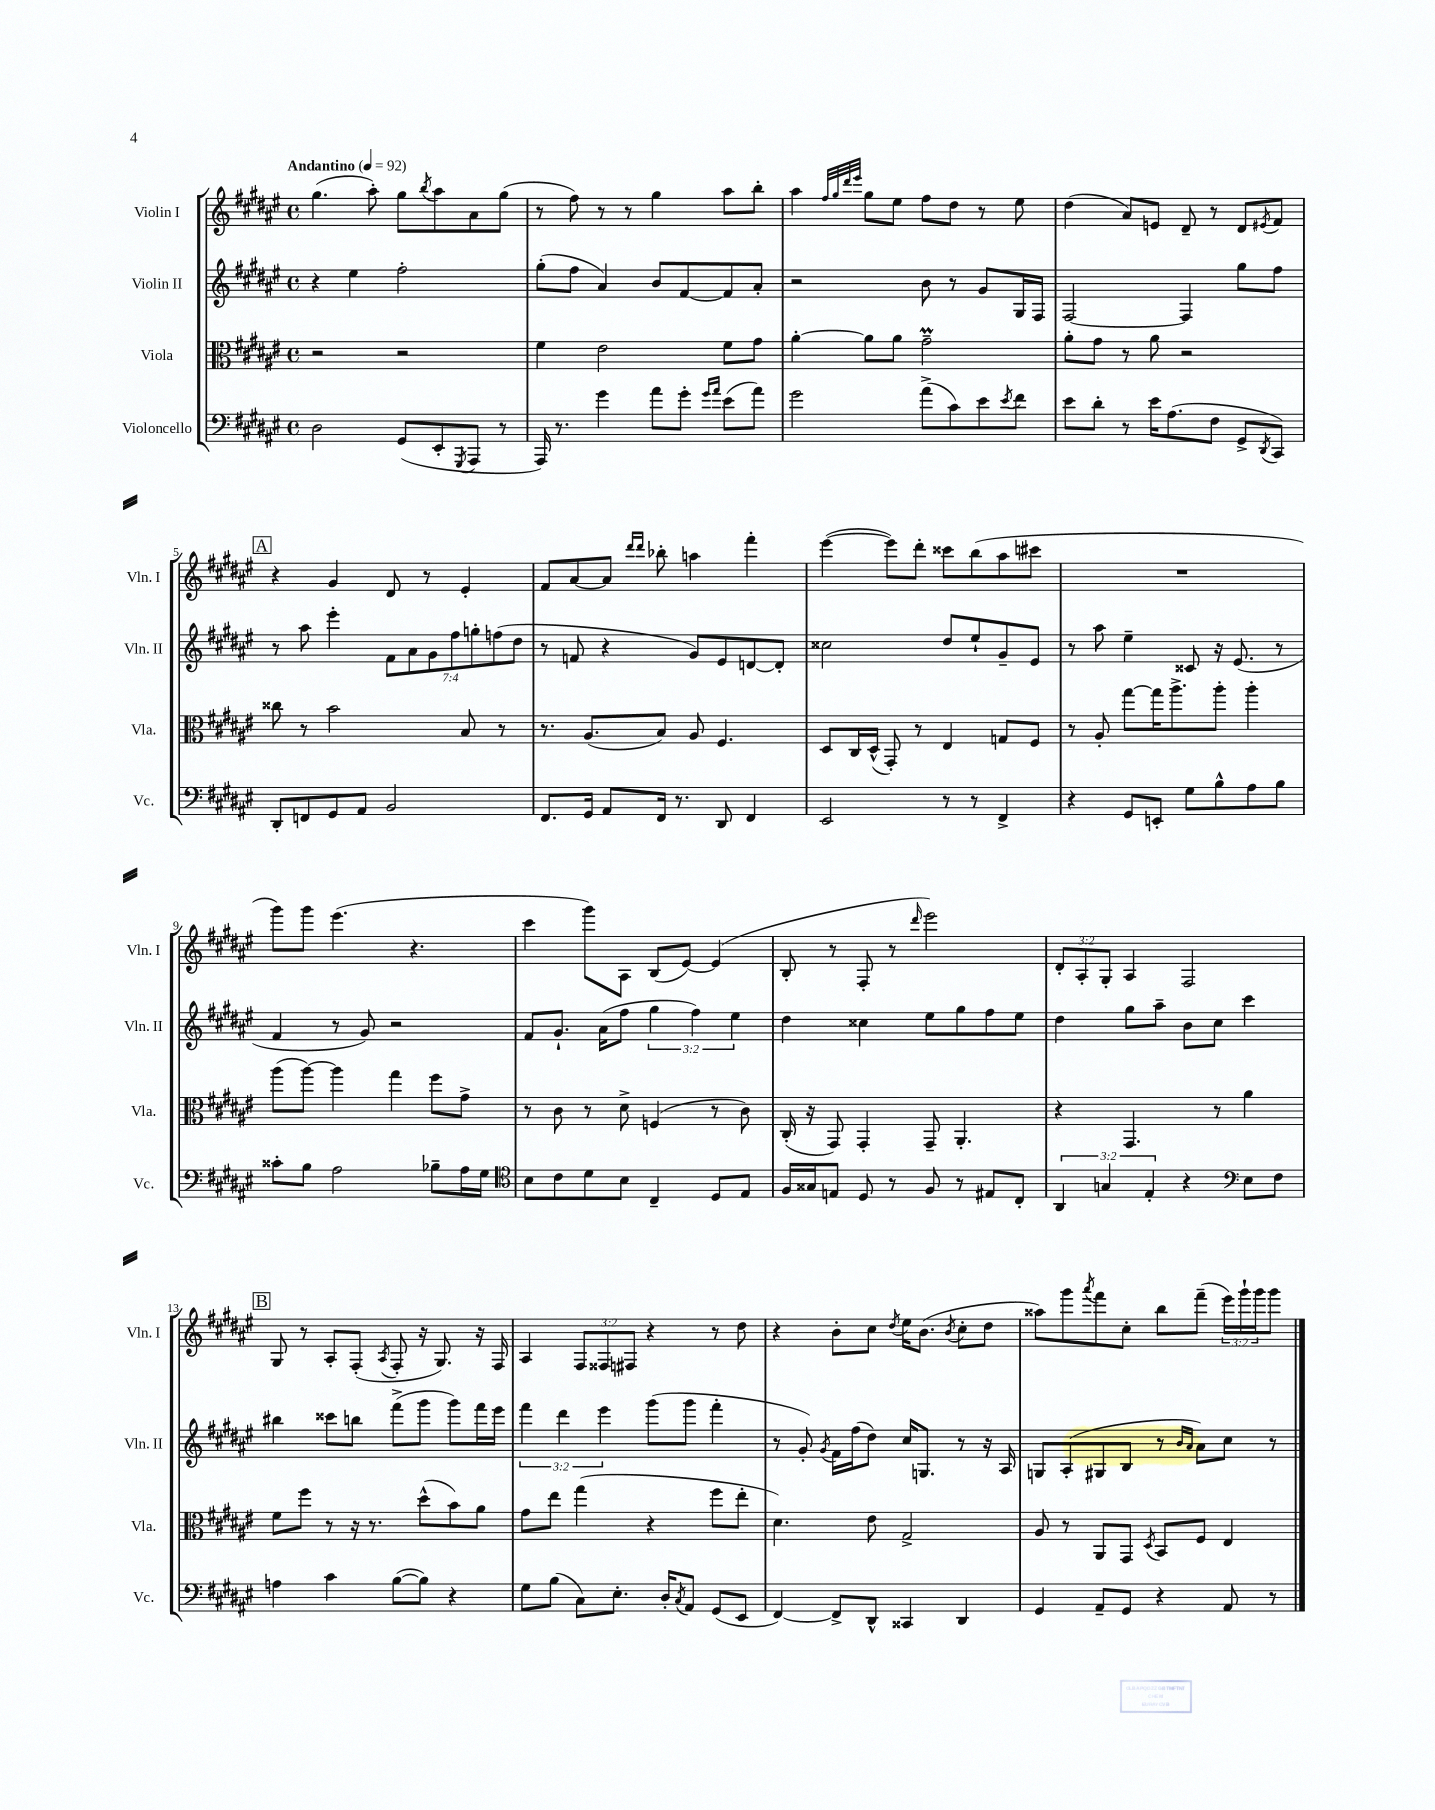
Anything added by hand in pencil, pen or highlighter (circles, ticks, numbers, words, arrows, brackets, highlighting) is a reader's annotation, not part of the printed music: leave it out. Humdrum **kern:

**kern	**kern	**kern	**kern
*part4	*part3	*part2	*part1
*staff4	*staff3	*staff2	*staff1
*I"Violoncello	*I"Viola	*I"Violin II	*I"Violin I
*I'Vc.	*I'Vla.	*I'Vln. II	*I'Vln. I
*clefF4	*clefC3	*clefG2	*clefG2
*k[f#c#g#d#a#e#]	*k[f#c#g#d#a#e#]	*k[f#c#g#d#a#e#]	*k[f#c#g#d#a#e#]
*M4/4	*M4/4	*M4/4	*M4/4
*met(c)	*met(c)	*met(c)	*met(c)
*MM92	*MM92	*MM92	*MM92
=1	=1	=1	=1
!	!	!	!LO:TX:a:B:t=Andantino
2D#\	2r	4r	(4.gg#\
.	.	4ee#\	.
.	.	.	8aa#'\)
(8GG#/L	2r	2ff#'\	8gg#\L
.	.	.	8qbb/
8EE#'/	.	.	8aa#\
8qGGG#/	.	.	.
8AAA#/J	.	.	8a#\
8r	.	.	(8gg#\J
=2	=2	=2	=2
16AAA#/)	4f#\	(8gg#'\L	8r
8.r	.	.	.
.	.	8ff#\J	8ff#\)
4g#\	2e#\	4a#/)	8r
.	.	.	8r
8a#\L	.	8b/L	4gg#\
8g#'\J	.	[8f#/	.
16qqg#/LL	.	.	.
16qqa#/JJ	.	.	.
(8e#\L	8f#\L	8f#/]	8aa#\L
8a#\J)	8g#\J	8a#'/J	8bb'\J
=3	=3	=3	=3
2g#\	[4a#'\	2r	4aa#\
.	.	.	32qqff#/LLL
.	.	.	32qqgg#/
.	.	.	32qqddd#/
.	.	.	32qqeee#/JJJ
.	8a#\L]	.	8gg#\L
.	8a#\J	.	8ee#\J
(8a#^\L	2g#M~\	8b\	8ff#\L
8c#\)	.	8r	8dd#\J
8e#\	.	8g#/L	8r
8qe#/	.	.	.
8f#\J	.	16G#/L	8ee#\
.	.	16F#/JJ	.
=4	=4	=4	=4
8e#\L	8a#'\L	[2F#/	(4dd#\
8d#'\J	8g#\J	.	.
8r	8r	.	8a#/L)
16e#\KL	8a#\	.	8en/J
(8.A#\	.	.	.
.	2r	4F#/]	8d#~/
8F#\J	.	.	8r
8GG#^/L	.	8gg#\L	8d#/L
8qDD#/	.	.	8qe#X/
8CC#/J)	.	8ff#\J	8f#/J
!!LO:LB:g=z
!!LO:REH:place=s1:t=A
=5	=5	=5	=5
8DD#'/L	8cc##X\	8r	4r
8FFn/	8r	8aa#\	.
8GG#/	2b\	4eee#'\	4g#/
8AA#/J	.	.	.
2BB/	.	14f#\L	8d#/
.	.	14a#\	.
.	.	.	8r
.	.	14g#\	.
.	.	14ff#\	.
.	8B/	.	4e#'/
.	.	14ggn'\	.
.	.	(14ffn\	.
.	8r	.	.
.	.	14dd#\J	.
=6	=6	=6	=6
8.FF#/L	8.r	8r	8f#/L
.	.	8fn/	[8a#/
16GG#/Jk	(8.A#/L	.	.
8AA#/L	.	4r	8a#/J]
.	.	.	16qqddd#/LL
.	.	.	16qqddd#/JJ
16FF#/Jk	8B/J)	.	8bb-X'\
8.r	.	.	.
.	8A#/	8g#/L)	4aan\
8DD#/	4.F#/	8e#/	.
4FF#/	.	[8dn/	4fff#'\
.	.	8d'/J]	.
=7	=7	=7	=7
2EE#/	8D#/L	2cc##X\	([4eee#\
.	16C#/L	.	.
.	(16D#^^/JJ	.	.
.	8GG#'/)	.	8eee#\L])
.	8r	.	8ddd#'\J
8r	4E#/	8dd#/L	8ccc##X\L
8r	.	8ee#`/	(8bb\
4FF#^/	8Gn/L	8g#~/	8aa#\
.	8F#/J	8e#/J	8ccc#X\J
=8	=8	=8	=8
4r	8r	8r	1r
.	8A#'/	8aa#\	.
8GG#/L	[8gg#\L	4ee#~\	.
8EEn'/J	16gg#\K]	.	.
.	8.aa#^\	.	.
8G#\L	.	8c##X/	.
8B^^\	8aa#'\J	16r	.
.	.	(8.e#/	.
8A#\	4aa#'\	.	.
8B\J	.	8r	.
!!LO:LB:g=z
=9	=9	=9	=9
8c##X'\L	(8aa#\L	4f#/	8ggg#\L)
8B\J	[8aa#\J)	.	8ggg#\J
2A#\	4aa#\]	8r	(4.eee#\
.	.	8g#/)	.
.	4gg#\	2r	.
.	.	.	4.r
8B-X~\L	8ff#\L	.	.
16A#\L	8g#^\J	.	.
16G#\JJ	.	.	.
=10	=10	=10	=10
*clefC4	*	*	*
8B\L	8r	8f#/L	4ccc#\
8c#\	8c#\	8.g#`/J	.
8d#\	8r	.	8ggg#\L)
.	.	(16a#\KL	.
8B\J	8d#^\	8ff#\J	8A#\J
4C#~/	(4Fn/	6gg#\	(8B/L
.	.	.	[8e#/J)
.	.	6ff#\)	.
8D#/L	8r	.	(4e#/]
.	.	6ee#\	.
8E#/J	8c#\)	.	.
=11	=11	=11	=11
16F#/LL	(16C#'/	4dd#\	8B'/
16G##X/J	16r	.	.
8En/J	8GG#/)	.	8r
8D#/	4GG#'/	4cc##X\	8F#'/
8r	.	.	8r
.	.	.	16qqddd#/
8F#/	8GG#~/	8ee#\L	2eee#\)
8r	4.AA#'/	8gg#\	.
8E#X/L	.	8ff#\	.
8C#'/J	.	8ee#\J	.
=12	=12	=12	=12
6AA#/	4r	4dd#\	12d#'/L
.	.	.	12A#'/
6Gn/	.	.	12G#'/J
.	4.GG#/	8gg#\L	4A#/
6E#'/	.	.	.
.	.	8aa#~\J	.
4r	.	8b\L	2F#/
.	8r	8cc#\J	.
*clefF4	*	*	*
8E#\L	4a#\	4ccc#\	.
8F#\J	.	.	.
!!LO:LB:g=z
!!LO:REH:place=s1:t=B
=13	=13	=13	=13
4An\	8f#\L	4bb#X\	8G#/
.	8ff#\J	.	8r
4c#\	8r	8ccc##X\L	8A#'/L
.	16r	8bbn\J	(8F#'/J
.	8.r	.	.
.	.	.	8qA#/
([8B\L	.	(8fff#^\L	8F#'/
8B\J])	(8dd#^^\L	8ggg#\J	16r
.	.	.	8.G#/)
4r	8b\)	8ggg#\L)	.
.	8a#\J	16fff#\L	16r
.	.	16eee#\JJ	16F#/
=14	=14	=14	=14
8G#\L	8g#\L	6fff#\	4A#/
(8B\J	8ee#\J	.	.
.	.	6ddd#\	.
8C#\L)	(4gg#\	.	12F#/L
.	.	6eee#\	12F##X/
8.E#'\J	.	.	.
.	.	.	12F#X/J
.	4r	(8ggg#\L	4r
16D#'/KL	.	.	.
8qC#/	.	.	.
8AA#/J	.	8ggg#\J	.
(8GG#/L	8ff#\L	4fff#'\	8r
8EE#/J	8ee#'\J	.	8dd#\
=15	=15	=15	=15
[4FF#/)	4.d#\)	8r	4r
.	.	8g#'/)	.
.	.	8qg#/	.
8FF#^/L]	.	16f#\LL	8b'\L
.	.	(16ff#\J	.
8DD#^^/J	8e#\	8dd#\J)	8cc#\J
.	.	.	8qdd#/
4CC##X/	2G#^/	16cc#/KL	16ee#\KL
.	.	8.Gn/J	(8.b\J
.	.	.	8qb/
4DD#/	.	8r	8cc#'\L
.	.	16r	8dd#\J
.	.	16A#/	.
=16	=16	=16	=16
4GG#/	8A#/	8Gn/L	8aa##X\L)
.	8r	(8A#'/	8ggg#\
.	.	.	8qaaa#/
8AA#~/L	8AA#/L	8G#X/	8fff#\
8GG#/J	8GG#/J	8B/J	8cc#'\J
.	8qD#/	.	.
4r	8BB/L	8r	8bb\L
.	.	16qqb/LL	.
.	.	16qqa#/JJ	.
.	8F#/J	8a#\L)	(8fff#~\J
8AA#/	4E#/	8cc#\J	24eee#\LL)
.	.	.	24ggg#`\
.	.	.	24ggg#\J
8r	.	8r	8ggg#\J
==	==	==	==
*-	*-	*-	*-
